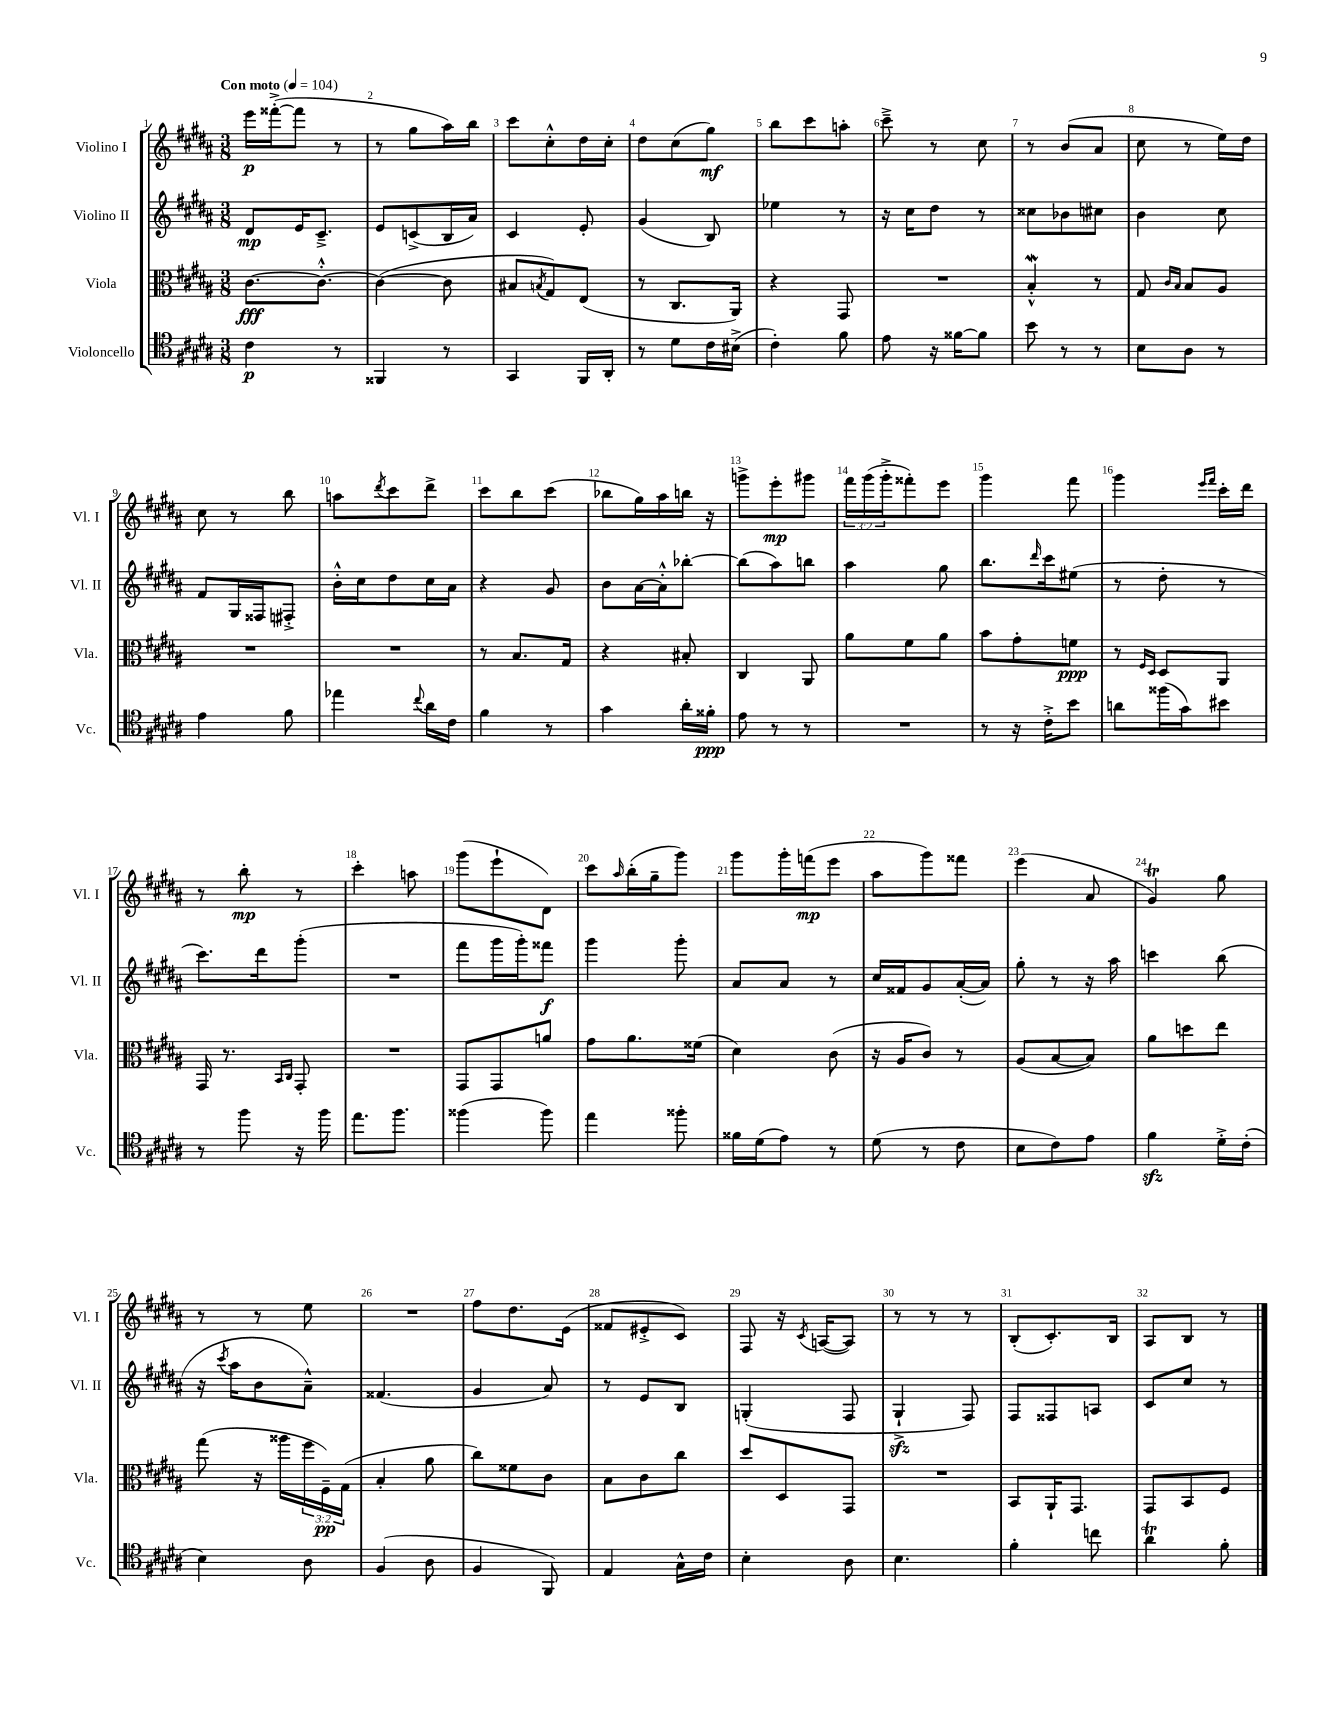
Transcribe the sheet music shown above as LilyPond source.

<<
\new StaffGroup <<
\new Staff = "s0" \with { instrumentName = "Violino I" shortInstrumentName = "Vl. I" } {
    \clef treble \key b \major \numericTimeSignature \time 3/8 \override Staff.TupletNumber.text = #tuplet-number::calc-fraction-text \tempo "Con moto" 4 = 104
    e'''16\p fisis'''16~-.->( fisis'''8 r8 |
    r8 gis''8 ais''16) b''16 |
    cis'''8 cis''8-.-^ dis''16 cis''16-. |
    dis''8 cis''8( gis''8\mf) |
    b''8 cis'''8 a''8-. |
    cis'''8---> r8 cis''8 |
    r8 b'8( ais'8 |
    cis''8 r8 e''16) dis''16 |
    cis''8 r8 b''8 |
    a''8 \acciaccatura { dis'''8 } cis'''8 dis'''8-> |
    cis'''8 b''8 cis'''8( |
    bes''8 gis''16) ais''16 b''16 r16 |
    g'''8-> e'''8-.\mp gis'''8 |
    \tuplet 3/2 { fis'''16 gis'''16( gis'''16-.-> } fisis'''8-.) e'''8 |
    gis'''4 fis'''8 |
    gis'''4 \grace { e'''16 fis'''16 } cis'''16-. dis'''16 |
    r8 b''8-.\mp r8 |
    cis'''4-. a''8 |
    gis'''8( e'''8-! dis'8) |
    cis'''8 \grace { ais''16 } b''16-.( gis''16-- gis'''8) |
    gis'''8 gis'''16-. f'''16\mp( e'''8 |
    ais''8 gis'''8) fisis'''8 |
    e'''4( ais'8 |
    gis'4\trill) gis''8 |
    r8 r8 e''8 |
    R4. |
    fis''8 dis''8. e'16( |
    fisis'8 eis'8-.-> cis'8) |
    fis8 r16 \acciaccatura { cis'8 } a16~( a8) |
    r8 r8 r8 |
    b8-.( cis'8.-.) b16 |
    ais8 b8 r8 \bar "|." |
}
\new Staff = "s1" \with { instrumentName = "Violino II" shortInstrumentName = "Vl. II" } {
    \clef treble \key b \major \numericTimeSignature \time 3/8
    dis'8\mp e'16 cis'8.---> |
    e'8 c'8->( b16 ais'16) |
    cis'4 e'8-. |
    gis'4( b8) |
    ees''4 r8 |
    r16 cis''16 dis''8 r8 |
    cisis''8 bes'8 cis''8 |
    b'4 cis''8 |
    fis'8 gis16 fisis16 fis8-.-> |
    b'16-.-^ cis''16 dis''8 cis''16 ais'16 |
    r4 gis'8 |
    b'8 ais'16~ ais'16-.-^ bes''8~-. |
    bes''8( ais''8) b''8 |
    ais''4 gis''8 |
    b''8. \grace { dis'''16 } cis'''16 eis''8( |
    r8 dis''8-. r8 |
    cis'''8.) dis'''16 gis'''8-.( |
    R4. |
    fis'''8 gis'''16 gis'''16-.) fisis'''8\f |
    gis'''4 gis'''8-. |
    ais'8 ais'8 r8 |
    cis''16 fisis'16 gis'8 ais'16~-.( ais'16) |
    gis''8-. r8 r16 ais''16 |
    c'''4 b''8( |
    r16 \acciaccatura { cis'''8 } ais''16 b'8 ais'8---^) |
    fisis'4.( |
    gis'4 ais'8) |
    r8 e'8 b8 |
    g4-.( fis8 |
    gis4-!->\sfz fis8) |
    fis8 fisis8 a8 |
    cis'8 cis''8 r8 \bar "|." |
}
\new Staff = "s2" \with { instrumentName = "Viola" shortInstrumentName = "Vla." } {
    \clef alto \key b \major \numericTimeSignature \time 3/8 \override Staff.TupletNumber.text = #tuplet-number::calc-fraction-text
    cis'8.~\fff cis'8.~-.-^ |
    cis'4~( cis'8 |
    bis8 \acciaccatura { b8 } gis8) e8( |
    r8 cis8. ais,16) |
    r4 gis,8 |
    R4. |
    b4-.-^\mordent r8 |
    gis8 \grace { cis'16 b16 } b8 ais8 |
    R4. |
    R4. |
    r8 b8. gis16 |
    r4 bis8-. |
    cis4 ais,8 |
    ais'8 fis'8 ais'8 |
    b'8 gis'8-. f'8\ppp |
    r8 \grace { fis16 dis16 } dis8 ais,8 |
    gis,16 r8. \grace { b,16 cis16 } gis,8-. |
    R4. |
    gis,8 gis,8 a'8 |
    gis'8 ais'8. fisis'16( |
    dis'4) cis'8( |
    r16 ais16 cis'8) r8 |
    ais8( b8~ b8) |
    ais'8 d''8 e''8 |
    gis''8( r16 aisis''16 \tuplet 3/2 { fis''16 fis16--\pp) gis16( } |
    b4-. ais'8 |
    cis''8) fisis'8 cis'8 |
    b8 cis'8 cis''8 |
    dis''8 dis8 gis,8 |
    R4. |
    b,8 ais,16-! gis,8. |
    gis,8 b,8 fis8 \bar "|." |
}
\new Staff = "s3" \with { instrumentName = "Violoncello" shortInstrumentName = "Vc." } {
    \clef tenor \key b \major \numericTimeSignature \time 3/8
    cis'4\p r8 |
    fisis,4 r8 |
    gis,4 fis,16 ais,16-. |
    r8 dis'8 cis'16 bis16->( |
    cis'4-.) fis'8 |
    e'8 r16 fisis'16~ fisis'8 |
    b'8 r8 r8 |
    b8 ais8 r8 |
    e'4 fis'8 |
    ees''4 \appoggiatura { cis''8 } ais'16 cis'16 |
    fis'4 r8 |
    gis'4 ais'16-. fisis'16-.\ppp |
    e'8 r8 r8 |
    R4. |
    r8 r16 cis'16-.-> b'8 |
    a'8 fisis''16( gis'16) bis'8 |
    r8 fis''8 r16 fis''16 |
    e''8. fis''8. |
    fisis''4( fisis''8) |
    e''4 fisis''8-. |
    fisis'16 dis'16( e'8) r8 |
    dis'8( r8 cis'8 |
    b8 cis'8) e'8 |
    fis'4\sfz dis'16-.-> cis'16-.( |
    b4) ais8 |
    fis4( ais8 |
    fis4 fis,8) |
    e4 gis16-^ cis'16 |
    b4-. ais8 |
    b4. |
    fis'4-. c''8 |
    ais'4\trill fis'8-. \bar "|." |
}
>>
>>
\layout { \context { \Score \override BarNumber.break-visibility = ##(#f #t #t) barNumberVisibility = #all-bar-numbers-visible } }
